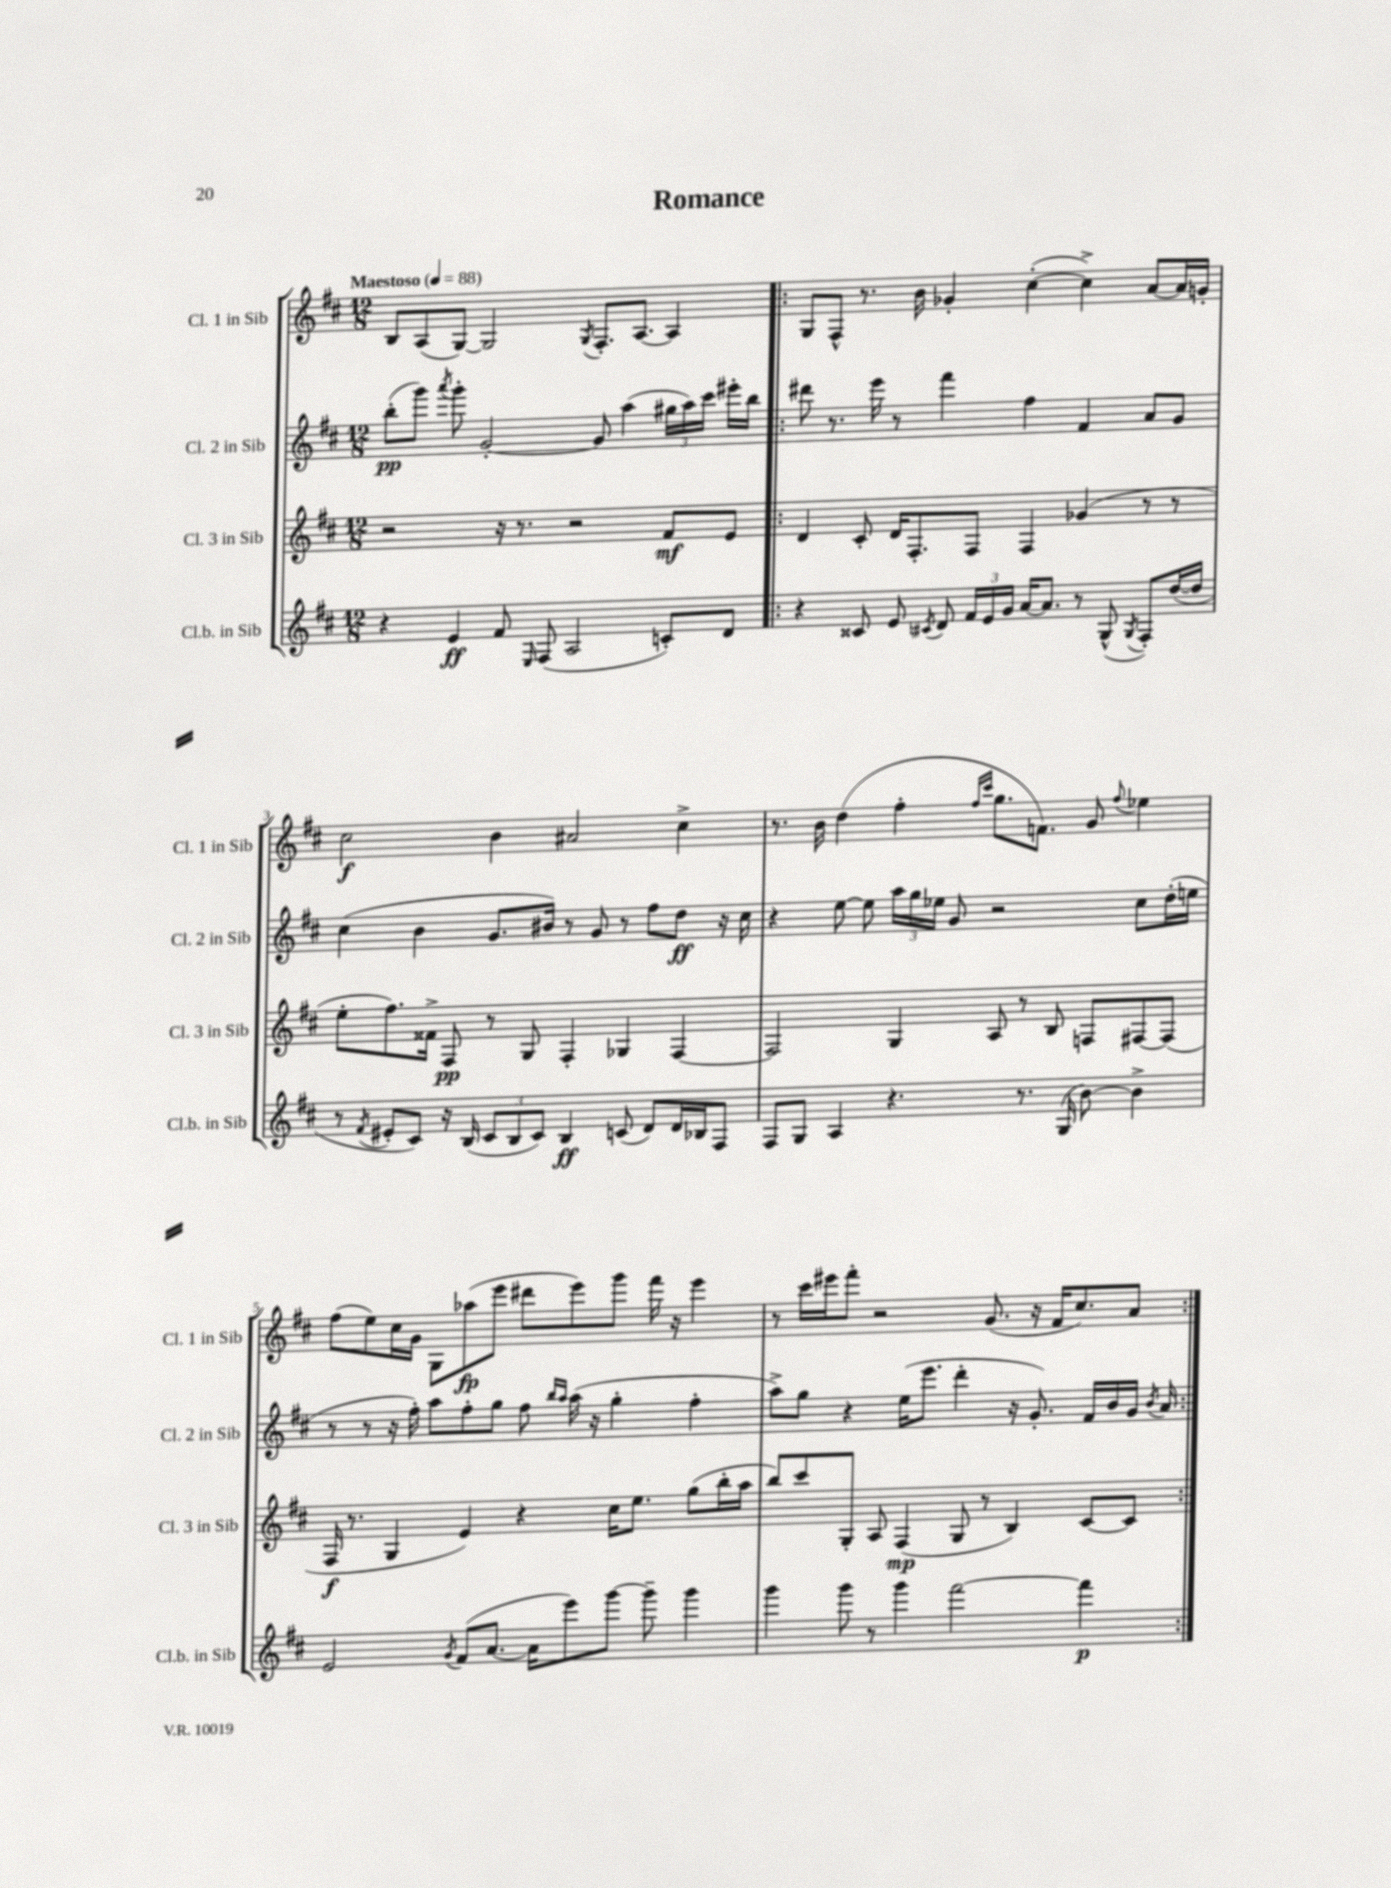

**kern	**dynam	**kern	**dynam	**kern	**dynam	**kern	**dynam
*part4	*part4	*part3	*part3	*part2	*part2	*part1	*part1
*staff4	*staff4	*staff3	*staff3	*staff2	*staff2	*staff1	*staff1
*I"Cl.b. in Sib	*	*I"Cl. 3 in Sib	*	*I"Cl. 2 in Sib	*	*I"Cl. 1 in Sib	*
*I'Cl.b. in Sib	*	*I'Cl. 3 in Sib	*	*I'Cl. 2 in Sib	*	*I'Cl. 1 in Sib	*
*clefG2	*	*clefG2	*	*clefG2	*	*clefG2	*
*k[f#c#]	*	*k[f#c#]	*	*k[f#c#]	*	*k[f#c#]	*
*M12/8	*	*M12/8	*	*M12/8	*	*M12/8	*
*MM88	*	*MM88	*	*MM88	*	*MM88	*
=1	=1	=1	=1	=1	=1	=1	=1
!	!	!	!	!	!	!LO:TX:a:B:t=Maestoso	!
4r	.	2r	.	(8bb'\L	pp	8B/L	.
.	.	.	.	8ggg\J)	.	(8A/	.
.	.	.	.	8qaaa/	.	.	.
4e/	ff	.	.	8ggg'\	.	[8G/J)	.
.	.	.	.	[2g'/	.	2G/]	.
8f#/	.	16r	.	.	.	.	.
.	.	8.r	.	.	.	.	.
16qqE/	.	.	.	.	.	.	.
(8F#/	.	.	.	.	.	.	.
2A/	.	2r	.	.	.	.	.
.	.	.	.	.	.	8qG/	.
.	.	.	.	8g/]	.	8.F#'/L	.
.	.	.	.	(4aa\	.	.	.
.	.	.	.	.	.	[8.A/J	.
8cn'/L)	.	8f#/L	mf	24gg#X\LL	.	4A/]	.
.	.	.	.	24aa\)	.	.	.
.	.	.	.	24ccc#\JJ	.	.	.
8d/J	.	8e/J	.	16eee#X'\LL	.	.	.
.	.	.	.	16bb\JJ	.	.	.
=2!|:	=2!|:	=2!|:	=2!|:	=2!|:	=2!|:	=2!|:	=2!|:
4r	.	4d/	.	8ddd#X\	.	8G/L	.
.	.	.	.	8.r	.	8F#^^/J	.
8c##X/	.	8c#'/	.	.	.	8.r	.
.	.	.	.	16eee\	.	.	.
8e/	.	16d/KL	.	8r	.	.	.
.	.	8.F#'/	.	.	.	16b\	.
8qc#X/	.	.	.	.	.	.	.
8d/	.	.	.	4fff#\	.	4g-X'/	.
24f#/LL	.	8F#/J	.	.	.	.	.
24e/	.	.	.	.	.	.	.
24g/JJ	.	.	.	.	.	.	.
[16a/KL	.	4F#/	.	4ff#\	.	([4cc#'\	.
8.a/J]	.	.	.	.	.	.	.
8r	.	(4g-X/	.	4f#/	.	4cc#^\])	.
(8G^^/	.	.	.	.	.	.	.
8qG/	.	.	.	.	.	.	.
8F#'/L)	.	8r	.	8a/L	.	[8a/L	.
([16dd/L	.	8r	.	8g/J	.	16a/L]	.
16dd/JJ]	.	.	.	.	.	16gn'/JJ	.
!!LO:LB:g=z
=3	=3	=3	=3	=3	=3	=3	=3
8r	.	8ee'\L	.	(4cc#\	.	2cc#\	f
8qf#/	.	.	.	.	.	.	.
8e#X'/L	.	8.ff#\)	.	.	.	.	.
8c#/J)	.	.	.	4b\	.	.	.
.	.	16f##X^\Jk	.	.	.	.	.
16r	.	8F#/	pp	.	.	.	.
(16B/	.	.	.	.	.	.	.
12c#/L	.	8r	.	8.g/L	.	4b\	.
12B/	.	.	.	.	.	.	.
.	.	8G/	.	.	.	.	.
12c#/J)	.	.	.	.	.	.	.
.	.	.	.	16b#X/Jk)	.	.	.
4B/	ff	4F#'/	.	8r	.	2a#X/	.
.	.	.	.	8g/	.	.	.
(8cn/	.	4G-X/	.	8r	.	.	.
8d/L)	.	.	.	8ff#\L	.	.	.
16d/L	.	[4F#/	.	8dd\J	ff	4cc#^\	.
16B-X/J	.	.	.	.	.	.	.
8F#/J	.	.	.	16r	.	.	.
.	.	.	.	16cc#\	.	.	.
=4	=4	=4	=4	=4	=4	=4	=4
8F#/L	.	2F#/]	.	4r	.	8.r	.
8G/J	.	.	.	.	.	.	.
.	.	.	.	.	.	16b\	.
4A/	.	.	.	[8ee\	.	(4dd\	.
.	.	.	.	8ee\]	.	.	.
4.r	.	4G/	.	24aa\LL	.	4ff#'\	.
.	.	.	.	24gg\	.	.	.
.	.	.	.	24ee-X\JJ	.	.	.
.	.	.	.	8g/	.	.	.
.	.	.	.	.	.	16qqff#/LL	.
.	.	.	.	.	.	16qqccc#/JJ	.
.	.	8A/	.	2r	.	8.gg\L	.
8.r	.	8r	.	.	.	.	.
.	.	.	.	.	.	8.fn\J)	.
.	.	8B/	.	.	.	.	.
(16G/	.	.	.	.	.	.	.
[8b\)	.	8Fn/L	.	.	.	8g/	.
.	.	.	.	.	.	8qqff#/	.
4b^\]	.	[8F#X/	.	8cc#\L	.	4ee-X\	.
.	.	(8F#/J]	.	(16dd'\L	.	.	.
.	.	.	.	16een\JJ	.	.	.
!!LO:LB:g=z
=5	=5	=5	=5	=5	=5	=5	=5
2e/	.	16F#/	f	8r	.	(8ff#\L	.
.	.	8.r	.	.	.	.	.
.	.	.	.	8r	.	8ee\)	.
.	.	4G/	.	16r	.	16cc#\L	.
.	.	.	.	16ff#'\)	.	16g\JJ	.
.	.	.	.	8aa\L	.	8G\L	.
8qg/	.	.	.	.	.	.	.
(8f#/L	.	4e/)	.	8ff#'\	.	(8aa-X\	fp
[8.a/J	.	.	.	8gg\J	.	8eee\J	.
.	.	4r	.	8ff#\	.	8ddd#X\L	.
16a\KL]	.	.	.	.	.	.	.
.	.	.	.	16qqbb/LL	.	.	.
.	.	.	.	16qqaa/JJ	.	.	.
8eee\)	.	.	.	(16aa\	.	8eee\)	.
.	.	.	.	16r	.	.	.
[8ggg\J	.	16cc#\KL	.	4gg'\	.	8ggg\J	.
.	.	8.ee\J	.	.	.	.	.
8ggg~\]	.	.	.	.	.	16fff#\	.
.	.	.	.	.	.	16r	.
4ggg\	.	(8gg\L	.	4ff#'\	.	4eee\	.
.	.	16bb'\L	.	.	.	.	.
.	.	16aa\JJ	.	.	.	.	.
=6	=6	=6	=6	=6	=6	=6	=6
4ggg\	.	8bb/L)	.	8aa^\L)	.	8r	.
.	.	8ccc#/	.	8gg\J	.	16ccc#\LL	.
.	.	.	.	.	.	16eee#X\J	.
8ggg\	.	8G'/J	.	4r	.	8fff#'\J	.
8r	.	8A/	.	.	.	2r	.
4ggg\	.	(4F#/	mp	(16ee\KL	.	.	.
.	.	.	.	8.eee\J	.	.	.
[2fff#\	.	8G/	.	4ddd'\	.	.	.
.	.	8r	.	.	.	(8.g/	.
.	.	4B/)	.	16r	.	.	.
.	.	.	.	8.g'/)	.	16r	.
.	.	.	.	.	.	16f#/KL	.
.	.	.	.	.	.	8.cc#/)	.
4fff#\]	p	[8c#/L	.	16f#/LL	.	.	.
.	.	.	.	16b/	.	.	.
.	.	8c#/J]	.	16g/JJ	.	8a/J	.
.	.	.	.	8qb/	.	.	.
.	.	.	.	16a/	.	.	.
=:|!	=:|!	=:|!	=:|!	=:|!	=:|!	=:|!	=:|!
*-	*-	*-	*-	*-	*-	*-	*-
